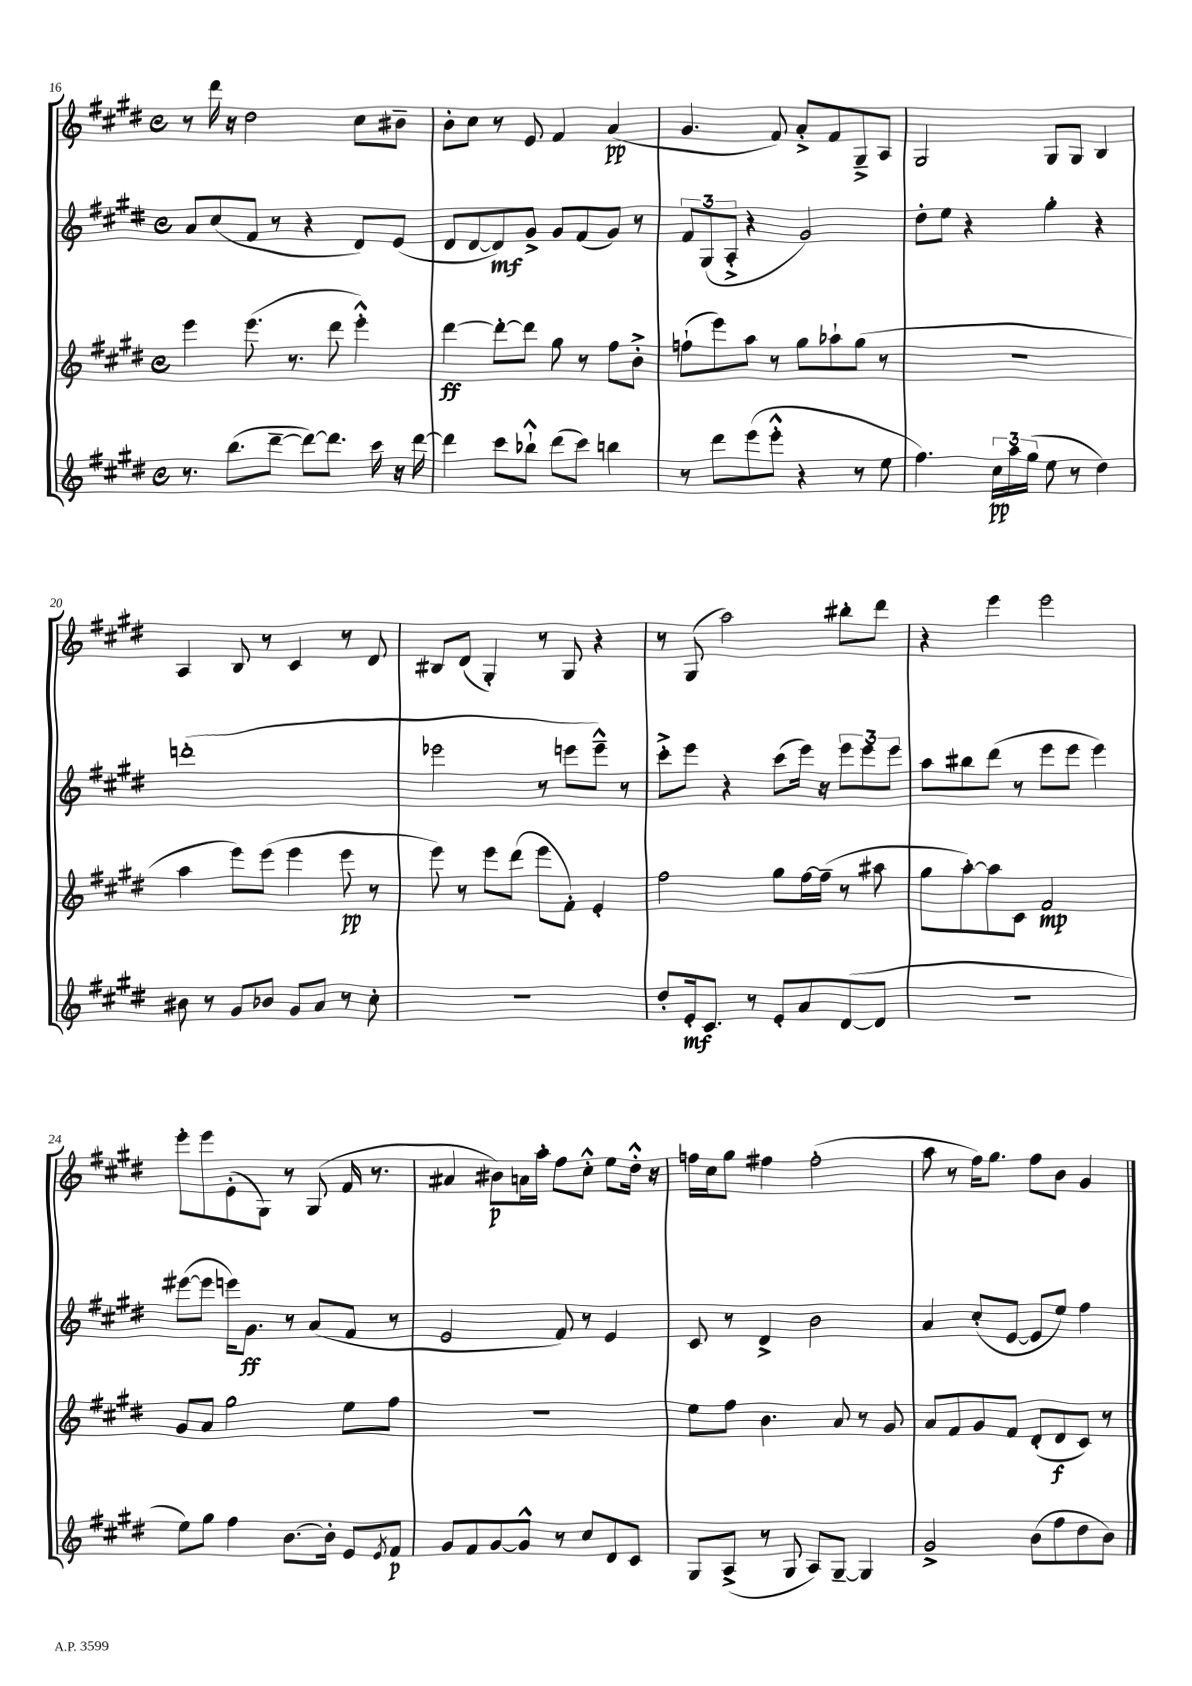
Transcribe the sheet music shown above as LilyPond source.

<<
\new StaffGroup <<
\new Staff = "s0" {
    \clef treble \key e \major \defaultTimeSignature \time 4/4
    r8 dis'''16 r16 dis''2 cis''8 bis'8-- |
    b'8-. cis''8 r8 e'8 fis'4 a'4\pp( |
    gis'4. fis'8) a'8-.-> fis'8 gis8---> a8 |
    gis2 gis8 gis8 b4 |
    a4 b8 r8 cis'4 r8 dis'8 |
    bis8 dis'8( gis4-.) r8 gis8 r4 |
    r8 gis8( a''2) bis''8-. dis'''8 |
    r4 e'''4 e'''2 |
    e'''8-. e'''8 e'8-.( gis8) r8 gis8( fis'16 r8. |
    ais'4 bis'8\p) a'16 a''16-. fis''8 cis''8-.-^ e''8 dis''16-.-^ r16 |
    f''16 cis''16 gis''8 fis''4 fis''2-.( |
    a''8 r8 fis''16) gis''8. fis''8 b'8 gis'4 \bar "|." |
}
\new Staff = "s1" {
    \clef treble \key e \major \defaultTimeSignature \time 4/4
    a'8 cis''8( fis'8 r8 r4 dis'8) e'8( |
    dis'8 dis'8~ dis'8\mf) gis'8-> gis'8 fis'8( gis'8) r8 |
    \tuplet 3/2 { fis'8 gis8( a8-.-> } r4 gis'2) |
    dis''8-. e''8 r4 gis''4-. r4 |
    d'''1-.( |
    ees'''2 r8 e'''8 e'''8---^) r8 |
    cis'''8-.-> e'''8 r4 cis'''8( e'''16) r16 \tuplet 3/2 { e'''8 e'''8 e'''8 } |
    a''8 bis''8 dis'''8( r8 e'''8 e'''8 e'''4) |
    eis'''8~( eis'''8 e'''16) gis'8.\ff r8 a'8( fis'8 r8 |
    e'2 fis'8) r8 e'4 |
    cis'8 r8 dis'4-> b'2 |
    a'4 cis''8-.( e'8~ e'8 e''8) fis''4 \bar "|." |
}
\new Staff = "s2" {
    \clef treble \key e \major \defaultTimeSignature \time 4/4
    e'''4 e'''8.( r8. dis'''8 e'''4-.-^) |
    dis'''4~\ff dis'''8~-. dis'''8 gis''8 r8 fis''8 b'8-.-> |
    f''8-!( e'''8) a''8 r8 gis''8 aes''8-! gis''8( r8 |
    R1 |
    a''4 e'''8) e'''8( e'''4 e'''8\pp r8 |
    e'''8) r8 e'''8 dis'''8( e'''8 fis'8-.) e'4-. |
    fis''2 gis''8 fis''16~ fis''16--( r8 ais''8 |
    gis''8 a''8~-.) a''8 cis'8 fis'2\mp |
    gis'8 a'8 gis''2 e''8 fis''8 |
    R1 |
    e''8 fis''8 b'4. a'8 r8 gis'8 |
    a'8 fis'8 gis'8 fis'8 dis'8-.( dis'8\f cis'8) r8 \bar "|." |
}
\new Staff = "s3" {
    \clef treble \key e \major \defaultTimeSignature \time 4/4
    r8. b''8.( dis'''8~-- dis'''8~) dis'''8. cis'''16 r16 dis'''16~ |
    dis'''4 cis'''8 bes''8-!-^ dis'''8( cis'''8) b''4 |
    r8 dis'''8 e'''8( e'''8-.-^ r4 r8 e''8 |
    fis''4.) \tuplet 3/2 { cis''16\pp a''16 gis''16( } e''8 r8 dis''4) |
    bis'8 r8 gis'8 bes'8 gis'8 a'8 r8 cis''8-. |
    R1 |
    dis''8-. e'16-.\mf cis'8. r8 e'8-. a'8 dis'8~( dis'8 |
    R1 |
    e''8) gis''8 fis''4 b'8.~ b'16-. e'8 \acciaccatura { e'8 } fis'8\p |
    gis'8 fis'8 gis'8~ gis'8-^ r8 cis''8 dis'8 cis'8 |
    gis8 a8->( r8 gis8 a8) gis8~-- gis4 |
    gis'2-> b'8( fis''8 dis''8 b'8) \bar "|." |
}
>>
>>
\layout { \context { \Score currentBarNumber = #16 } }
